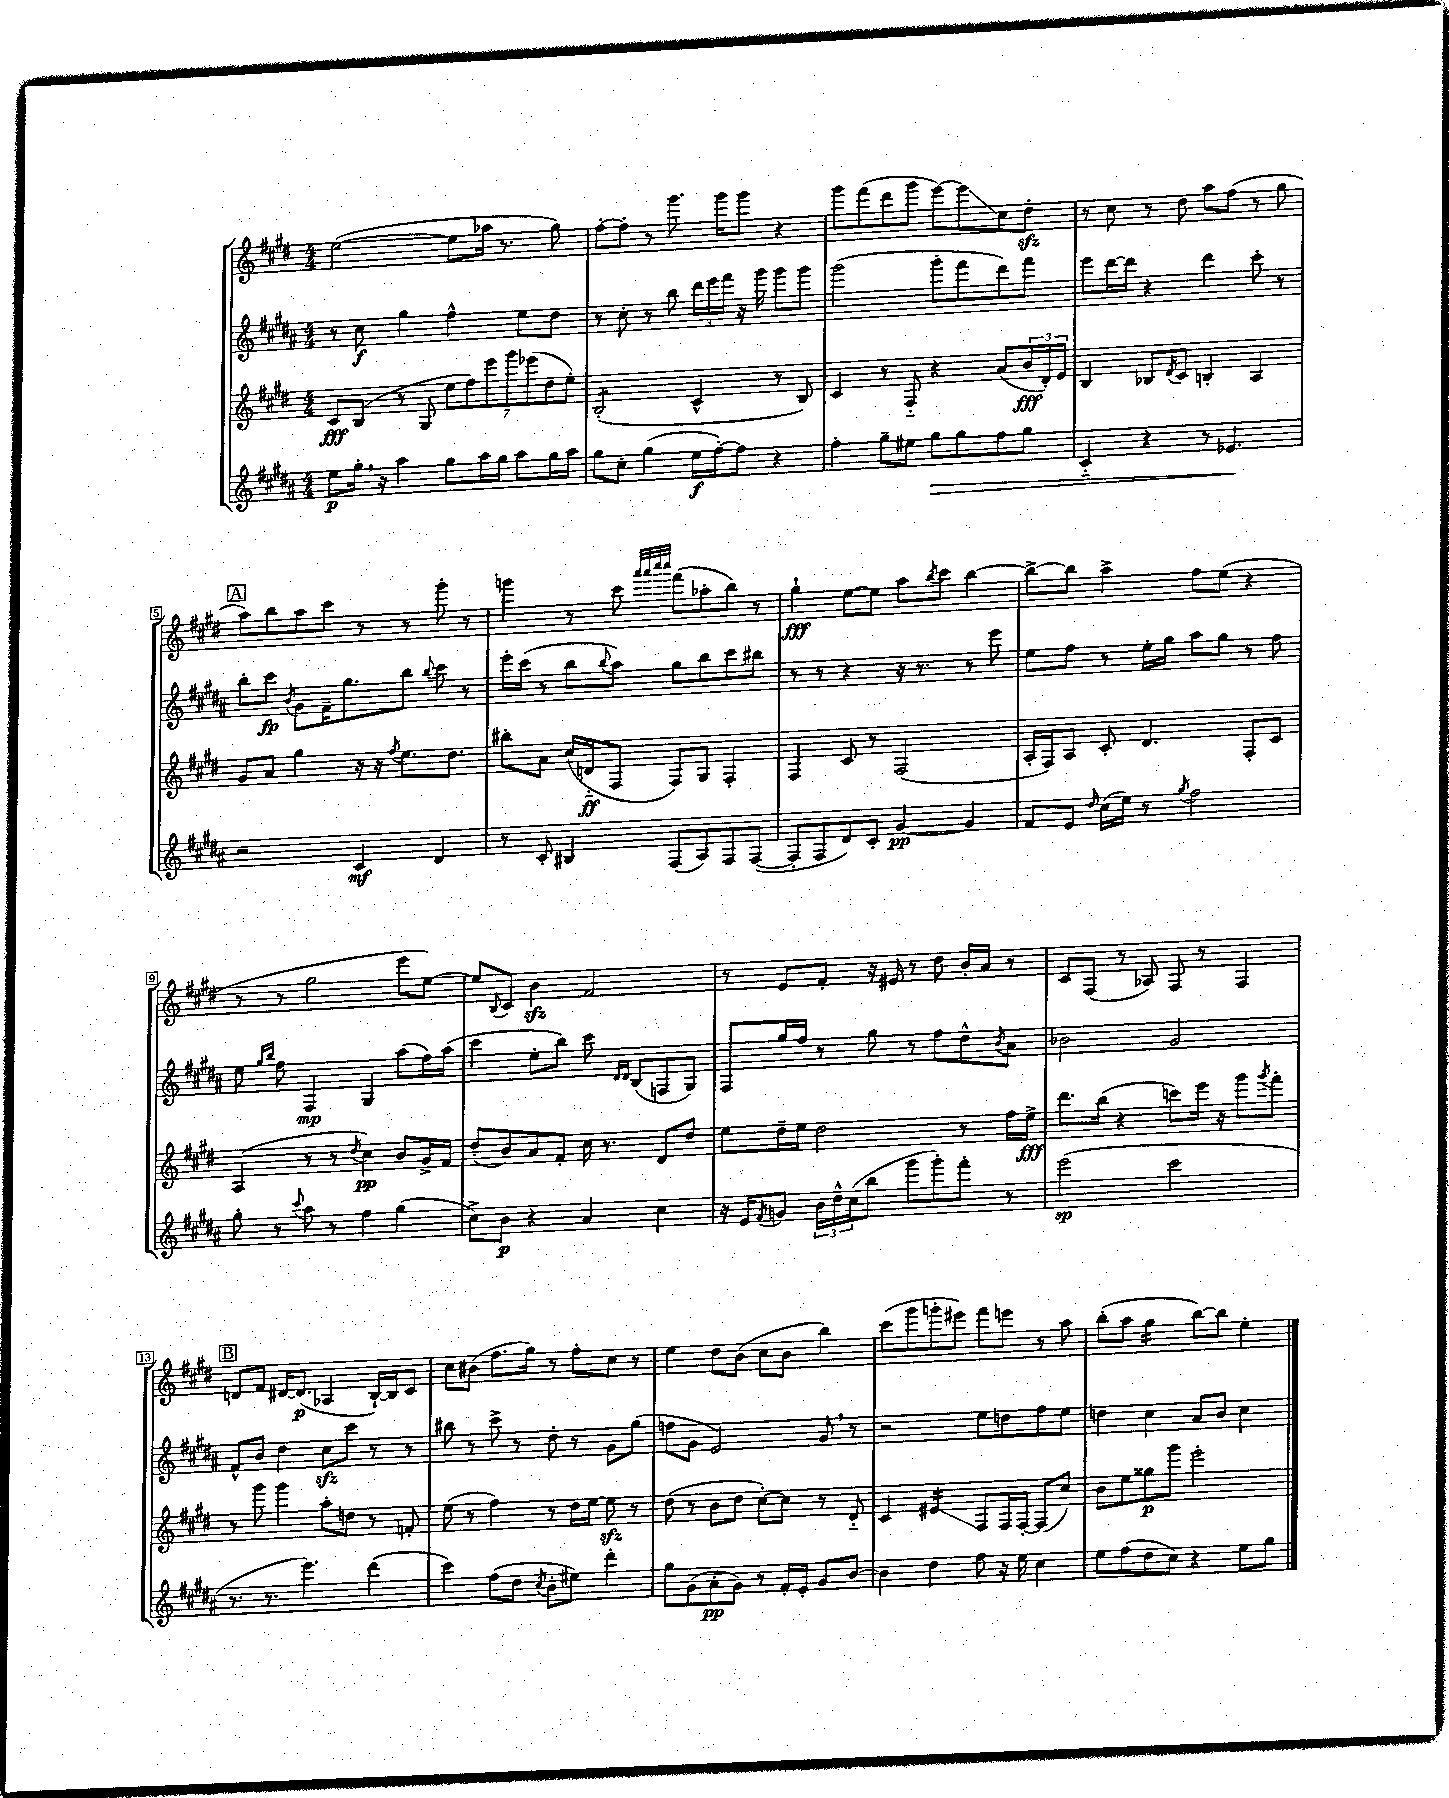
<<
\new StaffGroup <<
\new Staff = "s0" {
    \clef treble \key e \major \numericTimeSignature \time 4/4
    e''2~( e''8 aes''16 r8. gis''8) |
    fis''8~-. fis''8-. r8 gis'''8. gis'''16 gis'''8 r4 |
    gis'''8 fis'''8( dis'''8 gis'''8 e'''8~) e'''8\glissando cis''8 dis''8-.\sfz |
    r8 cis''8 r8 dis''8 a''8 fis''8( r8 gis''8 |
    \mark \markup { \box "A" } a''8) b''8 a''8 cis'''8 r8 r8 gis'''8-. r8 |
    g'''4 r8 cis'''8 \grace { a'''32 a'''32 cis''''32 cis''''32 } fis'''8( aes''8-. b''8) r8 |
    gis''4-!\fff e''8~ e''8 a''8 \acciaccatura { b''8 } cis'''8 b''4~ |
    b''8~-> b''8 a''4-> fis''8 e''8( r4 |
    r8 r8 gis''2 e'''8 e''8~) |
    e''8 \appoggiatura { b8 } cis'8 b'4\sfz fis'2 |
    r8 e'8 fis'8-. r16 eis'16 r8 dis''8 b'16-. a'16 r8 |
    cis'8 fis8( r8 aes8) fis8 r8 fis4 |
    \mark \markup { \box "B" } d'8 fis'8 dis'16~ dis'8.\p( aes4 b16~-!) b16 cis'8 |
    cis''8 bis'8( fis''8. gis''16) r8 fis''8-. cis''8 r8 |
    e''4 dis''8 b'8( cis''8 b'8 b''4) |
    cis'''8( gis'''8 g'''8-. eis'''8) fis'''8 e'''8 r8 a''8 |
    b''8-.( a''8 gis''4:16 b''8~) b''8 e''4-. \bar "|." |
}
\new Staff = "s1" {
    \clef treble \key b \major \numericTimeSignature \time 4/4
    r8 cis''8\f gis''4 fis''4-^ e''8 dis''8 |
    r8 cis''8-. r8 b''8 \tuplet 3/2 { dis'''16 e'''16 fis'''16 } r16 gis'''16 gis'''8 gis'''8 |
    gis'''2( gis'''8-. fis'''8 dis'''8) fis'''8 |
    e'''8 dis'''16~ dis'''16 r4 dis'''4 cis'''8-. r8 |
    \mark \markup { \box "A" } b''8-. cis'''8\fp \acciaccatura { b'8 } gis'8 fis'16-- gis''8. b''8 \appoggiatura { b''8 } cis'''8 r8 |
    e'''16-. cis'''16( r8 b''8 \appoggiatura { b''8 } ais''8) gis''8 b''8 cis'''8 bis''8 |
    r8 r8 r4 r16 r8. r8 e'''8 |
    e''8 fis''8 r8 e''16-. gis''16 ais''8 gis''8 r8 fis''8 |
    e''8 \grace { gis''16 b''16 } fis''8 fis4\mp gis4 ais''8( fis''16) ais''16( |
    cis'''4 e''8-. b''8) cis'''8 \grace { dis'16 dis'16 } b8( f8 gis8) |
    fis8 gis''16 fis''16 r8 gis''8 r8 fis''8 dis''8-^ \acciaccatura { b'8 } ais'8 |
    bes'2 gis'2 |
    \mark \markup { \box "B" } fis'8-^ b'8 dis''4 cis''8\sfz cis'''8 r8 r8 |
    bis''8 r8 cis'''8-> r8 dis''8-. r8 gis'8 gis''8( |
    f''8 gis'8 e'2) gis'8 \breathe r8 |
    r2 e''8 d''8 fis''8 e''8 |
    d''4 cis''4 ais'8 b'8 cis''4 \bar "|." |
}
\new Staff = "s2" {
    \clef treble \key e \major \numericTimeSignature \time 4/4
    cis'8\fff b8( r8 gis8 \tuplet 7/4 { e''8 fis''8) e'''8 gis'''8 ees'''8( dis''8 e''8-.) } |
    b2:8-.( cis'4-^ r8 b8) |
    cis'4 r8 fis8-_ r4 a'8( \tuplet 3/2 { b'16\fff dis'16-.) e'16 } |
    b4 bes8 \acciaccatura { dis'8 } cis'8 b4-. a4 |
    \mark \markup { \box "A" } gis'8 a'8 gis''4 r16 r16 \acciaccatura { fis''8 } e''8. dis''8. |
    bis''8-. a'8 cis''16( d'16-_\ff fis8 fis8) gis8 fis4-. |
    fis4 cis'8 r8 fis2( |
    a16-. fis16) a8 cis'8-. dis'4. fis8-. cis'8 |
    a4( r8 r8 \acciaccatura { dis''8 } cis''4\pp) b'8 gis'16-> fis'16 |
    dis''8-.( b'8) a'8 fis'8-. cis''16 r8. dis'8 dis''8 |
    e''8 dis''16-- e''16 dis''2 r8 fis''16 e''16->\fff |
    dis'''8. b''16( r4 c'''8) e'''16 r16 gis'''8 \acciaccatura { gis'''8 } fis'''8-. |
    \mark \markup { \box "B" } r8 gis'''8 gis'''4 a''8-. d''8 r8 f'8-. |
    e''8( r8 fis''4) r8 dis''16 e''16~ e''8\sfz r8 |
    dis''8( r8 b'8 dis''8 cis''8~-.) cis''8 r8 dis'8-_ |
    cis'4 eis'4:16\glissando fis8 fis16 fis16~-. fis8( cis''8) |
    b'8 e''8 gisis''8\p gis'''8 e'''2-. \bar "|." |
}
\new Staff = "s3" {
    \clef treble \key b \major \numericTimeSignature \time 4/4
    e''8\p gis''16-. \breathe r16 ais''4 gis''8 ais''16 gis''16 ais''8 gis''16 ais''16 |
    gis''8 cis''8-. gis''4( e''16\f fis''16~-.) fis''8 r4 |
    fis''4-. gis''8-- eis''8 gis''8\> gis''8 fis''8 gis''8 |
    cis'4-_ r4 r8 ees'4.\! |
    \mark \markup { \box "A" } r2 cis'4\mf dis'4 |
    r8 cis'8-. bis4 fis8( ais8) fis8 fis8~( |
    fis8-. fis8 dis'8) cis'8-. gis'4~\pp gis'4 |
    fis'8 e'8 \grace { dis''16 } cis''16( e''16) r8 \acciaccatura { gis''8 } fis''2 |
    gis''8-. r8 \appoggiatura { cis'''8 } ais''8 r8 fis''4 gis''4( |
    cis''8->) b'8\p r4 ais'4 cis''4 |
    r16 e'16 \acciaccatura { fis'8 } g'8 \tuplet 3/2 { b'16 dis''16-^ cis''16( } b''8 gis'''8 gis'''8-.) fis'''8-. r8 |
    e'''2\sp( cis'''2 |
    \mark \markup { \box "B" } r8. r8. e'''4.) dis'''4( |
    cis'''4) fis''8( dis''8 \acciaccatura { cis''8 } b'8-. eis''8) dis'''4-. |
    gis''8 gis'8( ais'8-.\pp gis'8) r8 fis'16-. e'16-. gis'8 b'8~ |
    b'4 dis''4 fis''8 r16 e''16 cis''4 |
    e''8 fis''8( dis''8 cis''8) r4 e''8 gis''8 \bar "|." |
}
>>
>>
\layout { \context { \Score \override BarNumber.stencil = #(make-stencil-boxer 0.1 0.3 ly:text-interface::print) } }
